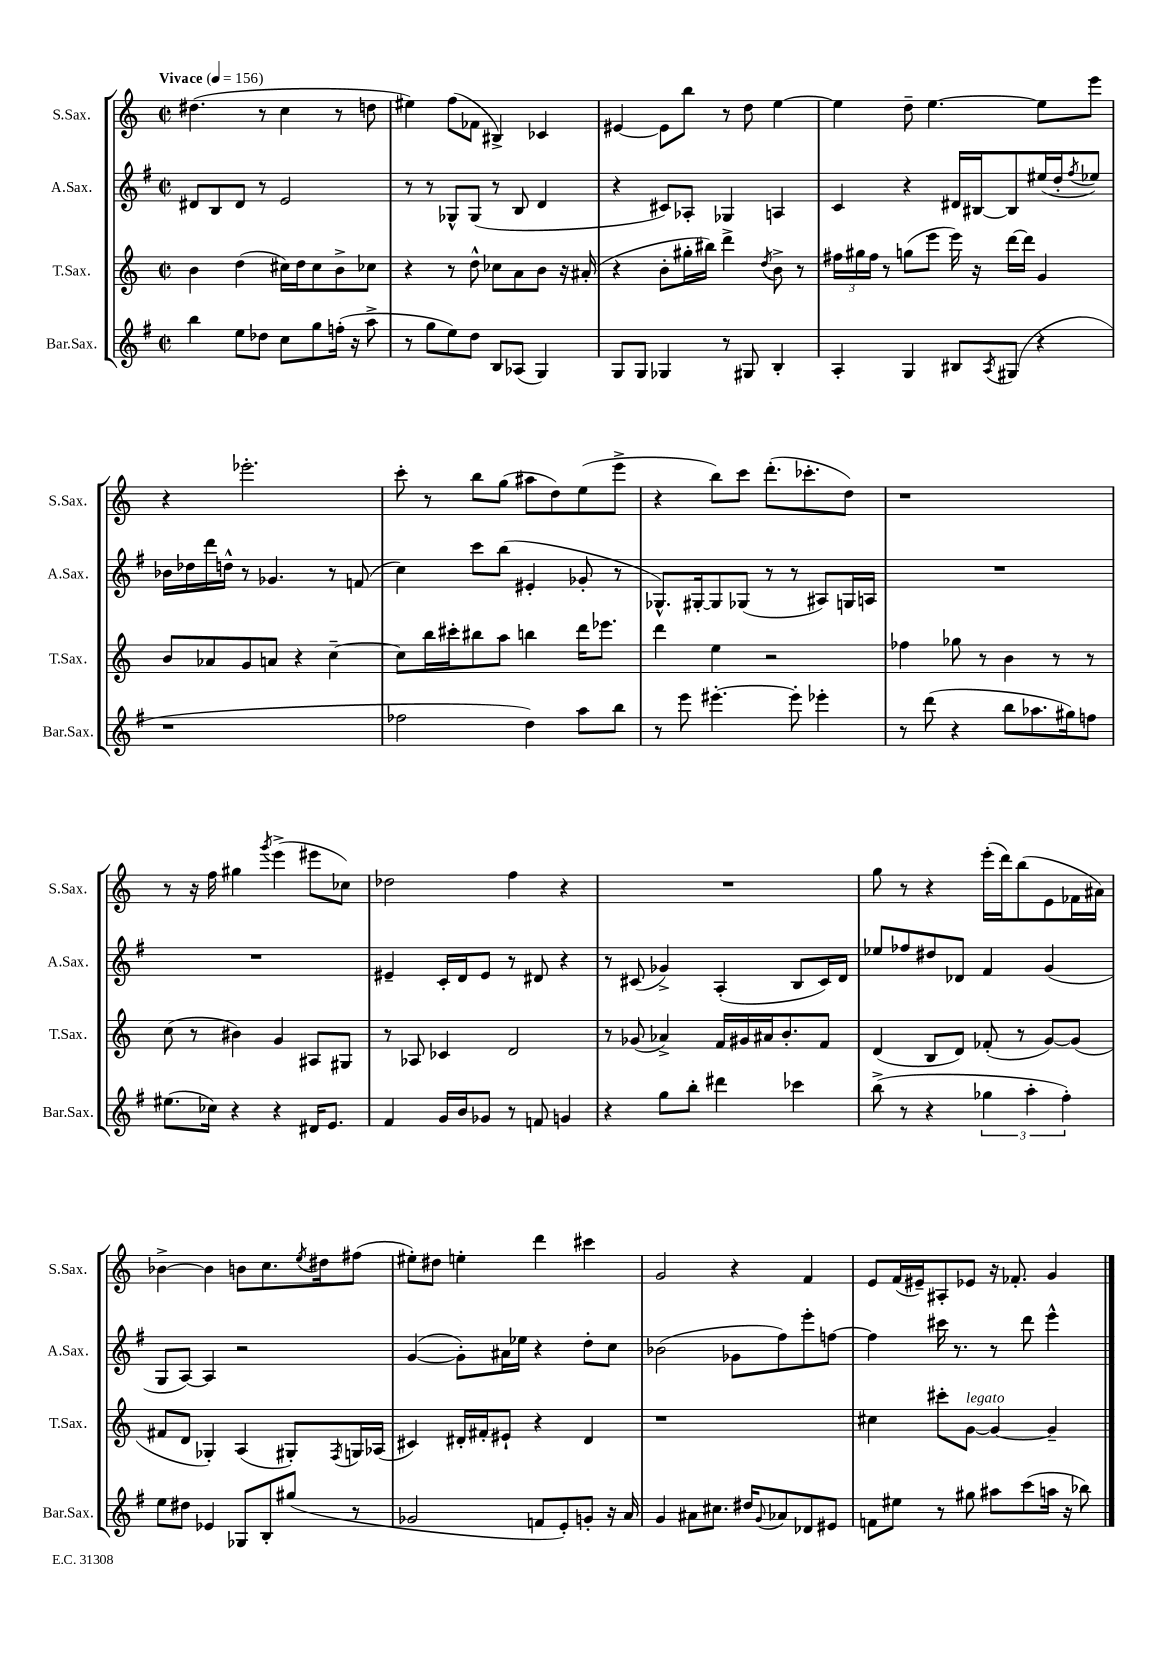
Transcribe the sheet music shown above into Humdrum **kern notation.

**kern	**kern	**kern	**kern
*staff4	*staff3	*staff2	*staff1
*clefG2	*clefG2	*clefG2	*clefG2
*k[f#]	*k[]	*k[f#]	*k[]
*M2/2	*M2/2	*M2/2	*M2/2
*met(c|)	*met(c|)	*met(c|)	*met(c|)
*MM156	*MM156	*MM156	*MM156
4bb\	4b\	8d#/L	(4.dd#\
.	.	8B/	.
8ee\L	(4dd\	8d#/J	.
8dd-\J	.	8r	8r
8cc\L	16cc#\LL)	2e/	4cc\
.	16dd\J	.	.
8gg\	8cc#\	.	.
(16ff'\Jk	8b^\	.	8r
16r	.	.	.
8aa^\	8cc-\J	.	8dd\
=	=	=	=
8r	4r	8r	4ee#\)
8gg\L	.	8r	.
8ee\)	8r	8G-^^/L	(8ff\L
8dd\J	8dd^^\	(8G-/J	8f-\J
8B/L	8cc-\L	8r	4B#^/)
(8A-/J	8a\	8B/	.
4G/)	8b\J	4d/	4c-/
.	16r	.	.
.	(16a#'/	.	.
=	=	=	=
8G/L	4r	4r	[4e#/
8G/J	.	.	.
4G-/	8b'\L	8c#/L)	8e#\]L
.	16gg#'\L	8A-'/J	8bb\J
.	16bb#\JJ)	.	.
8r	4ddd^\	4G-/	8r
8G#/	.	.	8dd\
.	8qdd/	.	.
4B'/	8b^\	4A/	[4ee\
.	8r	.	.
=	=	=	=
4A'/	24ff#\LL	4c/	4ee\]
.	24gg#\	.	.
.	24ff#\JJ	.	.
.	8r	.	.
4G/	(8gg\L	4r	8dd~\
.	8eee\J	.	[4.ee\
8B#/L	16eee\)	16d#/LL	.
.	16r	[16B#/J	.
8qA/	.	.	.
(8G#/J	[16ddd\LL	8B#/]	.
.	16ddd\]JJ	.	.
4r	4g/	(16ee#/L	8ee\]L
.	.	16dd'/J	.
.	.	8qff#/	.
.	.	8ee-/J)	8eee\J
=	=	=	=
1r	8b/L	16b-\LL	4r
.	.	16dd-\	.
.	8a-/	16ddd\	.
.	.	16dd^^\JJ	.
.	8g/	8r	2.eee-'\
.	8a/J	4.g-/	.
.	4r	.	.
.	[4cc~\	8r	.
.	.	(8f/	.
=	=	=	=
2ff-\	8cc\]L	4cc\)	8ccc'\
.	16bb\L	.	8r
.	16ccc#'\J	.	.
.	8bb#\	8ccc\L	8bb\L
.	8aa\J	(8bb\J	(8gg\J
4dd\)	4bb\	4e#'/	8aa#\L
.	.	.	8dd\)
8aa\L	16ddd\LK	8g-'/	(8ee\
.	8.eee-\J	.	.
8bb\J	.	8r	8eee^\J
=	=	=	=
8r	4ddd\	8.G-^^/L)	4r
8eee\	.	.	.
.	.	[16G#'/k	.
[4.eee#'\	4ee\	8G#/]	8bb\L)
.	.	(8G-/J	8ccc\J
.	2r	8r	(8.ddd'\L
8eee#'\]	.	8r	.
.	.	.	8.ccc-'\
4eee-'\	.	8A#/L)	.
.	.	16G/L	8dd\J)
.	.	16A/JJ	.
=	=	=	=
8r	4ff-\	1r	1r
(8ddd\	.	.	.
4r	8gg-\	.	.
.	8r	.	.
8bb\L	4b\	.	.
8.aa-\	.	.	.
.	8r	.	.
16gg#\k)	.	.	.
8ff\J	8r	.	.
=	=	=	=
(8.ee#\L	(8cc\	1r	8r
.	8r	.	16r
16cc-\Jk)	.	.	16ff\
4r	4b#\)	.	4gg#\
.	.	.	8qggg/
4r	4g/	.	(4eee^\
16d#/LK	8A#/L	.	8eee#\L
8.e/J	.	.	.
.	8G#/J	.	8cc-\J)
=	=	=	=
4f#/	8r	4e#~/	2dd-\
.	8A-/	.	.
16g/LL	4c-/	16c'/LL	.
16b/J	.	16d/J	.
8g-/J	.	8e#/J	.
8r	2d/	8r	4ff\
8f/	.	8d#/	.
4g/	.	4r	4r
=	=	=	=
4r	8r	8r	1r
.	(8g-/	(8c#/	.
8gg\L	4a-^/)	4g-^/)	.
8bb'\J	.	.	.
4ddd#\	16f/LL	(4A'/	.
.	16g#/	.	.
.	16a#/J	.	.
.	8.b'/	.	.
4ccc-\	.	8B/L	.
.	8f/J	16c#/L)	.
.	.	16d/JJ	.
=	=	=	=
(8bb^\	(4d/	8ee-/L	8gg\
8r	.	8ff-/	8r
4r	8B/L	8dd#/	4r
.	8d/J)	8d-/J	.
6gg-\	(8f-'/	4f#/	(16eee'\LL
.	.	.	16ddd\J)
.	8r	.	(8bb\
6aa'\	.	.	.
.	[8g/L)	(4g/	8e\
6ff#'\)	.	.	.
.	(8g/]J	.	16f-\L
.	.	.	16a#\JJ)
=	=	=	=
8ee\L	8f#/L	8G/L	[4b-^\
8dd#\J	8d/J	[8A/J)	.
4e-/	4G-'/)	4A/]	4b-\]
8G-/L	(4A/	2r	8b\L
8B'/	.	.	8.cc\
(8gg#/J	8G#'/L)	.	.
.	.	.	8qee/
.	.	.	16dd#\k
.	8qF/	.	.
8r	16G/L	.	(8ff#\J
.	(16A-/JJ	.	.
=	=	=	=
2g-/	4c#/)	([4g/	8ee#'\L)
.	.	.	8dd#\J
.	16d#'/LL	8g'\]L)	4ee'\
.	16f#'/J	.	.
.	8e#`/J	16a#\L	.
.	.	16ee-\JJ	.
8f/L	4r	4r	4ddd\
8e'/)	.	.	.
8g'/J	4d#/	8dd'\L	4ccc#\
16r	.	8cc\J	.
16a/	.	.	.
=	=	=	=
4g/	1r	(2b-\	2g/
8a#\L	.	.	.
8.cc#\J	.	.	.
.	.	8g-\L	4r
16dd#/LK	.	.	.
8qqg/	.	.	.
8a-/	.	8ff#\)	.
8d-/	.	8eee'\	4f/
8e#/J	.	[8ff\J	.
=	=	=	=
8f\L	4cc#\	4ff\]	8e/L
8ee#\J	.	.	(16f/L
.	.	.	16e#~/J)
8r	8ccc#'\L	16ccc#\	8A#'/
.	.	8.r	.
8gg#\	[8g\J	.	8e-/J
8aa#\L	4g/_	8r	16r
.	.	.	8.f-'/
(8ccc\	.	8ddd\	.
16aa\Jk	4g~/]	4eee^^\	4g/
16r	.	.	.
8bb-\)	.	.	.
==	==	==	==
*-	*-	*-	*-
